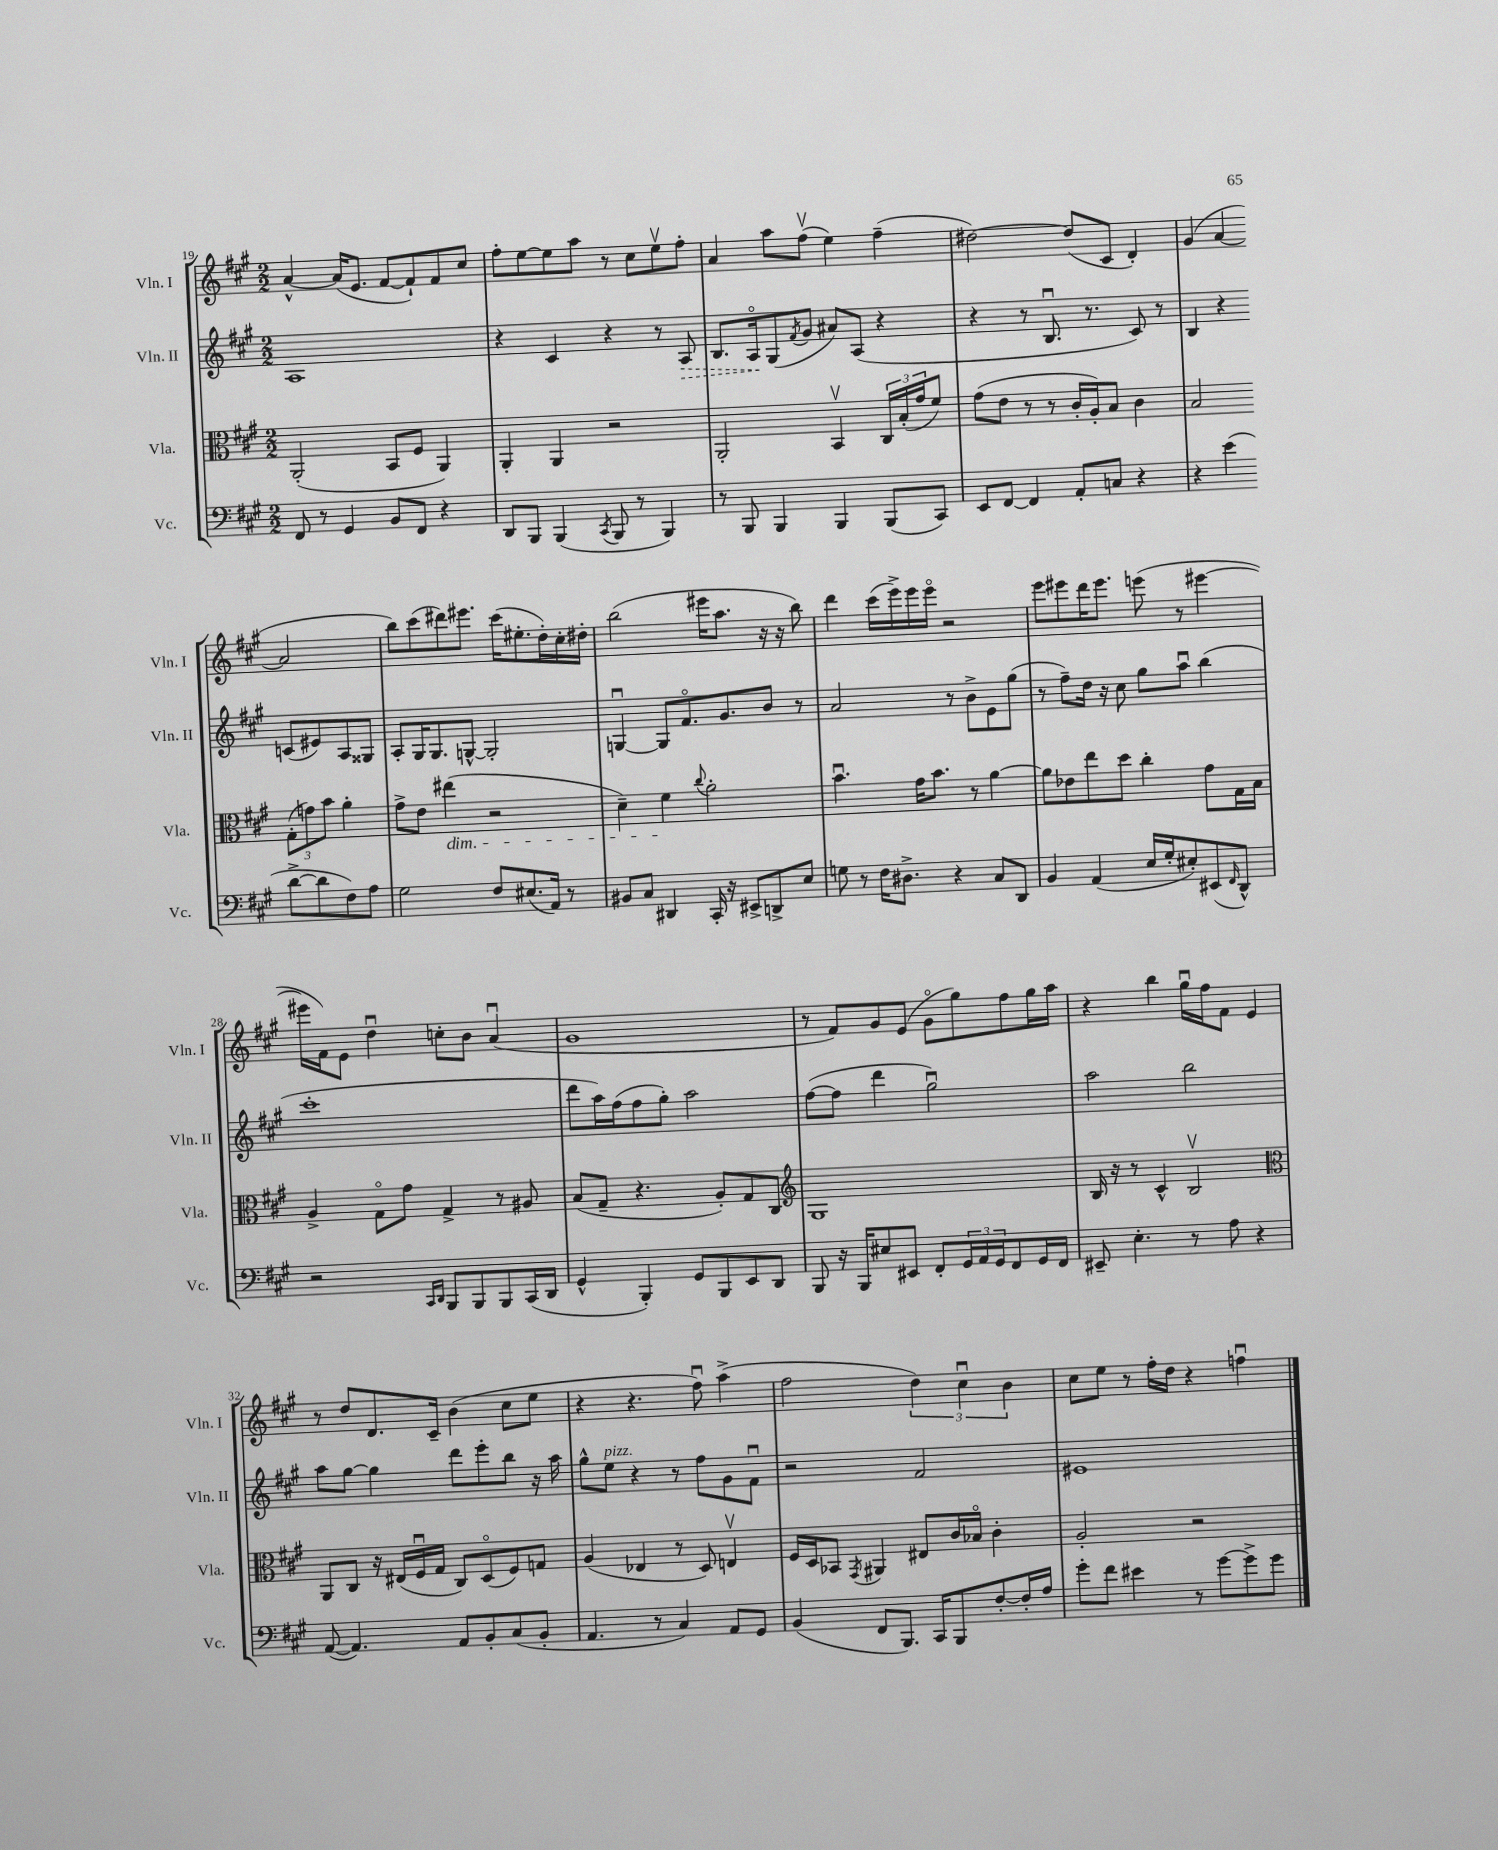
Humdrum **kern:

**kern	**kern	**kern	**kern
*staff4	*staff3	*staff2	*staff1
*clefF4	*clefC3	*clefG2	*clefG2
*k[f#c#g#]	*k[f#c#g#]	*k[f#c#g#]	*k[f#c#g#]
*M2/2	*M2/2	*M2/2	*M2/2
8FF#	(2AA'	1A	[4a^^
8r	.	.	.
4GG#	.	.	(16a]
.	.	.	8.e
8BB	8BB	.	[8f#
8FF#	8F#	.	8f#`])
4r	4AA)	.	8f#
.	.	.	8cc#
=	=	=	=
8DD	4AA'	4r	8ff#'
8BBB	.	.	[8ee
(4BBB	4AA	4c#	8ee]
.	.	.	8aa
8qCC#	.	.	.
8BBB	2r	4r	8r
8r	.	.	8cc#
4BBB)	.	8r	8eev
.	.	8A	8ff#'
=	=	=	=
8r	2AA'	8.B	4a
8BBB	.	.	.
.	.	16Ao	.
4BBB	.	(8G#	8aa
.	.	8qf#	.
.	.	8g#	(8ff#v
4BBB	4BBv	8a#)	4ee)
.	.	(8A	.
(8BBB	24C#	4r	(4ff#~
.	(24B'	.	.
.	24g#	.	.
8CC#)	8f#)	.	.
=	=	=	=
8EE	(8g#	4r	[2dd#)
[8FF#	8e	.	.
4FF#]	8r	8r	.
.	8r	8.Bu	.
8AA'	16c#'	.	(8dd#]
.	16A')	8.r	.
8C	8B	.	8c#
4r	4c#	8c#)	4d')
.	.	8r	.
=	=	=	=
4r	2B	4B	(4g#
(4e	.	4r	[4a
[8d^	(12G#'	(8c	2a]
.	12g)	.	.
8d]	.	8e#)	.
.	12b	.	.
8F#)	4a'	8A	.
8A	.	8G##	.
=	=	=	=
2G#	8g#^	8A'	8bb)
.	8e	16G#	(8ccc#
.	.	8.G#	.
.	(4ee#	.	8ddd#)
.	.	[8G^^	8.eee#
8F#	2r	2G']	.
.	.	.	(16ccc#
(8.E#	.	.	8.ee#'
16AA)	.	.	16dd')
8r	.	.	16cc#'
.	.	.	16dd#'
=	=	=	=
8BB#	4d~)	[4Gu	(2bb
8C#	.	.	.
4DD#	4f#	8G]	.
.	.	8.f#o	.
.	8qqcc#	.	.
16CC#'	2a'	.	16eee#
16r	.	8.g#	8.aa
8EE#^	.	.	.
8DD^	.	8b	16r
.	.	.	16r
8E	.	8r	8bb)
=	=	=	=
8G	4.bu	2a	4ddd
8r	.	.	.
16F#	.	.	(16ccc#
8.D#^	.	.	16eee^)
.	16g#	.	16eee
.	8.b	.	16eeeo
4r	.	8r	2r
.	8r	8b^	.
8C#	[4a	8e	.
8DD	.	(8gg#	.
=	=	=	=
4BB	8a]	8r	8eee
.	8e-	8ff#~)	8eee#
(4AA	8ee	16dd	16ddd
.	.	16r	8.eee#
.	8dd	8cc#	.
16E	4cc#'	8gg#	(8eee
16G#'	.	.	.
8E#')	.	8aau	8r
(8EE#	8g#	(4bb	[4eee#
16qqFF#	.	.	.
8DD^^)	16G#	.	.
.	16B	.	.
=	=	=	=
2r	4A^	1ccc#'	16eee#]
.	.	.	16f#)
.	.	.	8e
.	8G#o	.	4ddu
.	8g#	.	.
16qqCC#	.	.	.
16qqDD	.	.	.
8BBB	4G#^	.	8cc'
8BBB	.	.	8b
8BBB	8r	.	(4au
(16CC#	8A#	.	.
16DD	.	.	.
=	=	=	=
4GG#^^	(8B	8ddd	1g#
.	8G#~	16aa)	.
.	.	(16ff#	.
4BBB')	4.r	8ff#	.
.	.	8gg#')	.
8GG#	.	2aa	.
8BBB	8A')	.	.
8EE	8G#	.	.
8DD	8C#	.	.
=	=	=	=
*	*clefG2	*	*
8BBB	1G#	([8ff#	8r
16r	.	8ff#]	8f#)
16BBB	.	.	.
8E#	.	4ddd	8g#
8EE#	.	.	(8e
8FF#'	.	2gg#u)	8g#o
24GG#	.	.	8gg#)
24AA	.	.	.
24GG#	.	.	.
8FF#	.	.	8ff#
16GG#	.	.	16gg#
16FF#	.	.	16aa
=	=	=	=
8EE#~	16B	2aa	4r
.	16r	.	.
4.E'	8r	.	.
.	4c#^^	.	4bb
8r	2Bv	2bb	16gg#u
.	.	.	16ff#
8A	.	.	8f#
4r	.	.	4e
=	=	=	=
*	*clefC3	*	*
([8AA	8AA	8aa	8r
4.AA])	8C#	[8gg#	8dd
.	16r	4gg#]	8.d
.	(16E#	.	.
.	16F#u	.	.
.	16G#	.	16c#~
8AA	8C#)	8ddd	(4b
8BB'	(8Do	8eee'	.
(8C#	8F#)	8bb	8cc#
8BB'	8G	16r	8ee
.	.	16aa	.
=	=	=	=
4.AA	(4A	8gg#^^	4r
.	.	8ee	.
.	4E-	4r	4.r
8r	.	.	.
4C#)	8r	8r	.
.	8D)	8ff#	8ff#u)
8AA	4Ev	8g#	(4aa^
8GG#	.	8f#u	.
=	=	=	=
(4BB	16F#	2r	2ff#
.	16D	.	.
.	8BB-	.	.
.	8qGG#	.	.
8FF#	4AA#	.	.
8.BBB)	.	.	.
.	8E#	2f#	6dd)
16CC#	.	.	.
8BBB	16c#	.	.
.	.	.	6cc#u
.	16B-o	.	.
[8F#'	4c#'	.	.
.	.	.	6b
16F#']	.	.	.
16A	.	.	.
=	=	=	=
8g#'	2A'	1e#	8cc#
8f#	.	.	8ee
4e#	.	.	8r
.	.	.	16ff#'
.	.	.	16dd
8r	2r	.	4r
[8g#	.	.	.
8g#^]	.	.	4ffu
8g#	.	.	.
==	==	==	==
*-	*-	*-	*-
